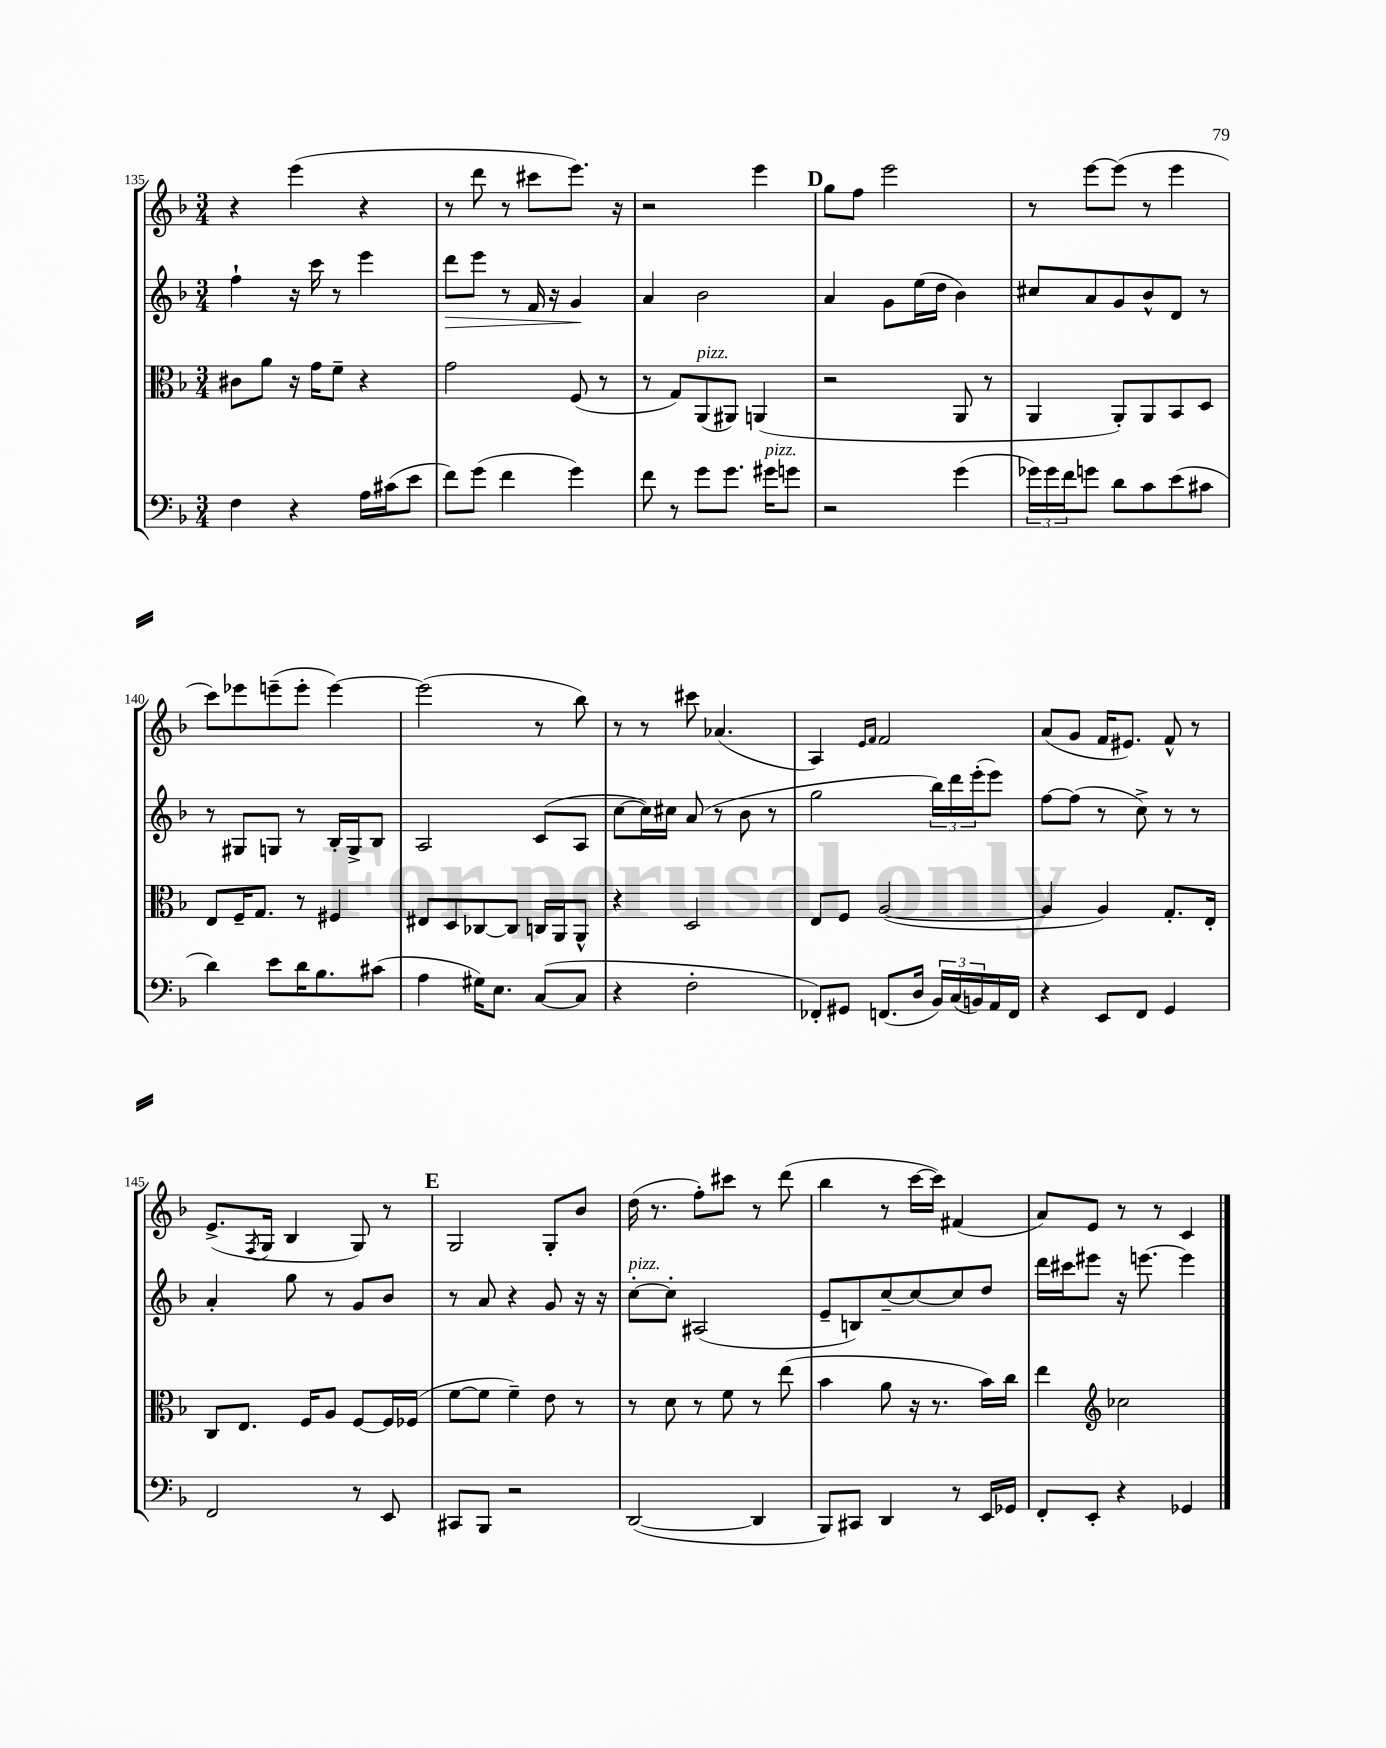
<<
\new StaffGroup <<
\new Staff = "s0" {
    \clef treble \key f \major \numericTimeSignature \time 3/4
    r4 e'''4( r4 |
    r8 d'''8 r8 cis'''8 e'''8.) r16 |
    r2 e'''4 |
    \mark \markup { \bold "D" } g''8 f''8 e'''2 |
    r8 e'''8~ e'''8( r8 e'''4 |
    c'''8) ees'''8 e'''8--( e'''8-. e'''4~) |
    e'''2( r8 bes''8) |
    r8 r8 cis'''8 aes'4.( |
    a4) \grace { e'16 f'16 } f'2 |
    a'8( g'8 f'16 eis'8.) f'8-^ r8 |
    e'8.->( \acciaccatura { f8 } g16 bes4 g8) r8 |
    \mark \markup { \bold "E" } g2 g8-. bes'8 |
    d''16( r8. f''8-.) cis'''8 r8 d'''8( |
    bes''4 r8 c'''16~ c'''16) fis'4( |
    a'8) e'8 r8 r8 c'4 \bar "|." |
}
\new Staff = "s1" {
    \clef treble \key f \major \numericTimeSignature \time 3/4
    f''4-! r16 c'''16 r8 e'''4 |
    d'''8\> e'''8 r8 f'16 r16 g'4\! |
    a'4 bes'2 |
    \mark \markup { \bold "D" } a'4 g'8 e''16( d''16 bes'4) |
    cis''8 a'8 g'8 bes'8-^ d'8 r8 |
    r8 gis8 g8 r8 bes16-. g16-> bes8 |
    a2 c'8( a8 |
    c''8~ c''16) cis''16 a'8( r8 bes'8 r8 |
    g''2 \tuplet 3/2 { bes''16) d'''16 e'''16-.( } e'''8) |
    f''8~ f''8( r8 c''8->) r8 r8 |
    a'4-. g''8 r8 g'8 bes'8 |
    \mark \markup { \bold "E" } r8 a'8 r4 g'8 r16 r16 |
    c''8~-.^\markup { \italic "pizz." } c''8-. ais2( |
    e'8-- b8) c''8~-- c''8~ c''8 d''8 |
    d'''16 cis'''16 eis'''8 r16 e'''8.~ e'''4 \bar "|." |
}
\new Staff = "s2" {
    \clef alto \key f \major \numericTimeSignature \time 3/4
    cis'8 a'8 r16 g'16 f'8-- r4 |
    g'2 f8( r8 |
    r8 g8) a,8^\markup { \italic "pizz." }( ais,8) a,4( |
    \mark \markup { \bold "D" } r2 a,8 r8 |
    a,4 a,8-.) a,8 bes,8 d8 |
    e8 f16-- g8. r8 fis4 |
    eis8 d8 ces8~ ces8 c16 a,16 a,8-^ |
    r4 d2 |
    e8 f8 a2~( |
    a4 a4) g8.-. e16-. |
    c8 e8. f16 a8 f8~ f16 fes16( |
    \mark \markup { \bold "E" } f'8~ f'8 f'4--) e'8 r8 |
    r8 d'8 r8 f'8 r8 e''8( |
    bes'4 a'8 r16 r8. bes'16) c''16 |
    e''4 \clef treble ces''2 \bar "|." |
}
\new Staff = "s3" {
    \clef bass \key f \major \numericTimeSignature \time 3/4
    f4 r4 a16 cis'16( e'8 |
    f'8) g'8( f'4 g'4) |
    f'8 r8 g'8 g'8. gis'16^\markup { \italic "pizz." } g'8 |
    \mark \markup { \bold "D" } r2 g'4( |
    \tuplet 3/2 { ges'16) ges'16 f'16 } g'8 d'8 c'8 e'8( cis'8 |
    d'4) e'8 d'16 bes8. cis'8( |
    a4 gis16) e8. c8~( c8 |
    r4 f2-. |
    fes,8-.) gis,8 f,8.( d16 \tuplet 3/2 { bes,16) c16( b,16) } a,16 f,16 |
    r4 e,8 f,8 g,4 |
    f,2 r8 e,8 |
    \mark \markup { \bold "E" } cis,8 bes,,8 r2 |
    d,2~( d,4 |
    bes,,8) cis,8 d,4 r8 e,16 ges,16 |
    f,8-. e,8-. r4 ges,4 \bar "|." |
}
>>
>>
\layout { \context { \Score currentBarNumber = #135 } }
